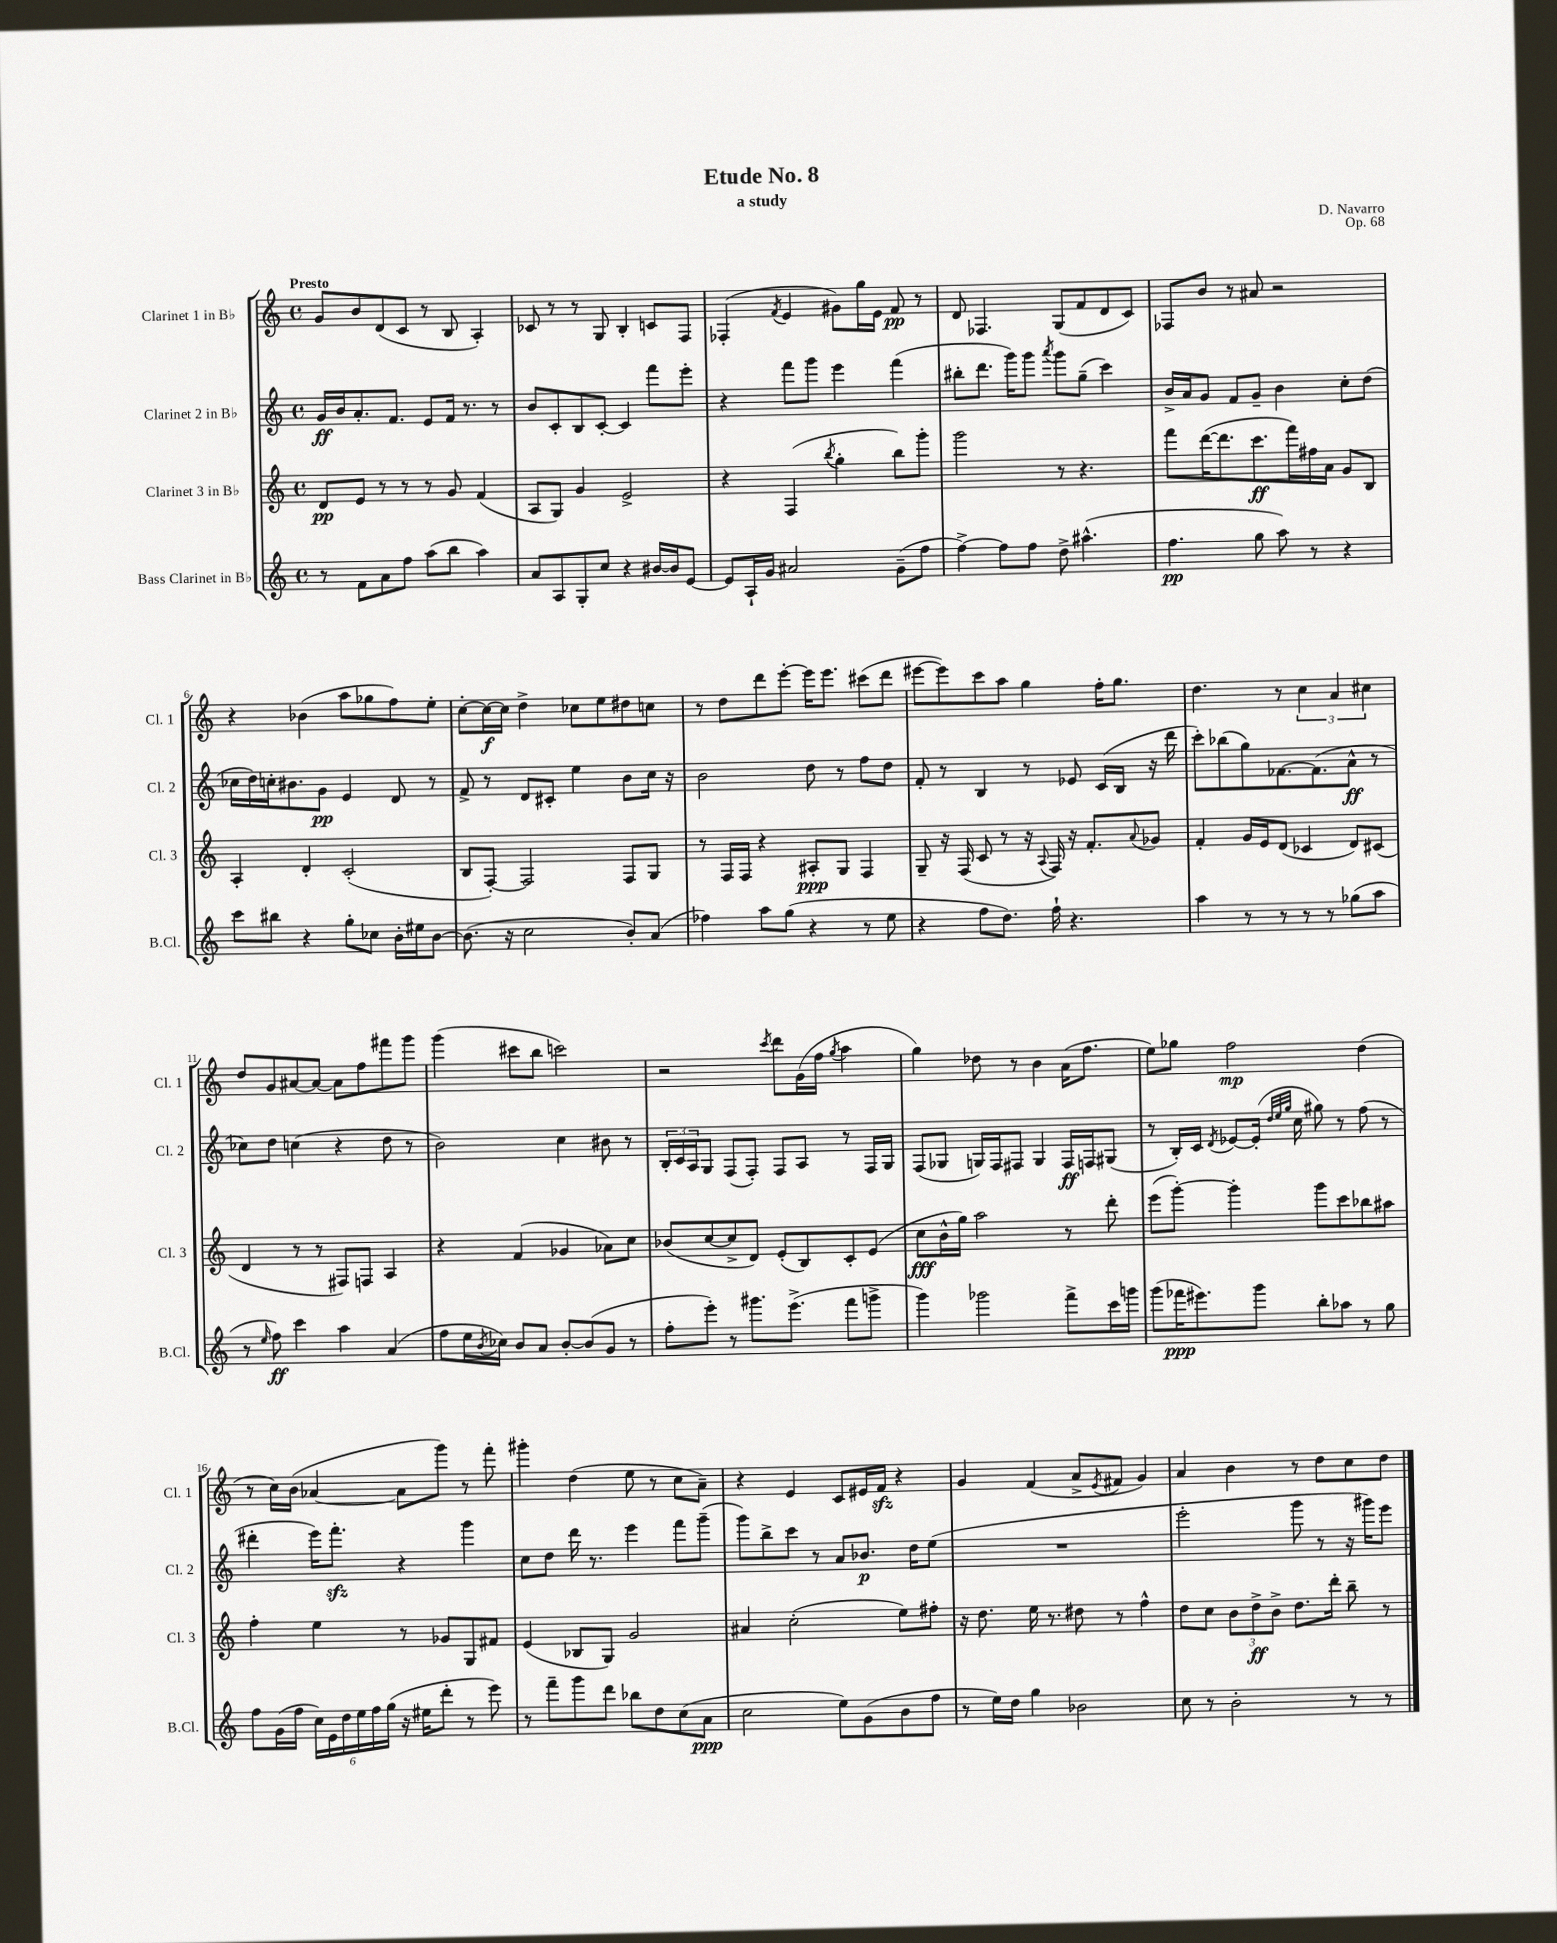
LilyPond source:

\header { title = "Etude No. 8" composer = "D. Navarro" subtitle = "a study" opus = "Op. 68" }
<<
\new StaffGroup <<
\new Staff = "s0" \with { instrumentName = "Clarinet 1 in Bb" shortInstrumentName = "Cl. 1" } {
    \clef treble \key c \major \defaultTimeSignature \time 4/4 \tempo "Presto"
    g'8 b'8 d'8( c'8 r8 b8 a4-.) |
    ces'8 r8 r8 g8 b4-. c'8 f8 |
    fes4-.( \acciaccatura { f'8 } e'4 gis'8) g''16 e'16 f'8\pp r8 |
    d'8 fes4. g8( f'8 d'8 c'8) |
    fes8 b'8 r8 ais'8 r2 |
    r4 bes'4( a''8 ges''8 f''8) e''8-. |
    c''8~-. c''16~\f c''16 d''4-> ces''8 e''8 dis''8 c''8 |
    r8 d''8 d'''8 e'''8~-. e'''16 e'''8. cis'''8( d'''8 |
    eis'''8~ eis'''8) c'''8 a''8 g''4 f''16-. g''8. |
    d''4. r8 \tuplet 3/2 { c''4 a'4 cis''4 } |
    d''8 g'8 ais'8~ ais'8~ ais'8 f''8 fis'''8 g'''8 |
    g'''4( cis'''8 b''8 c'''2) |
    r2 \acciaccatura { c'''8 } d'''8 g'16( f''16 \acciaccatura { g''8 } a''4 |
    g''4) des''8 r8 b'4 a'16( f''8. |
    e''8) ges''8 f''2\mp d''4( |
    r8 c''16) b'16( aes'4~ aes'8 g'''8) r8 f'''8-. |
    gis'''4-. d''4( e''8 r8 c''8 a'8--) |
    r4 e'4 c'8 eis'16 f'16\sfz r4 |
    g'4 f'4( a'8-> \acciaccatura { e'8 } fis'8 g'4) |
    a'4 b'4 r8 d''8 c''8 d''8 \bar "|." |
}
\new Staff = "s1" \with { instrumentName = "Clarinet 2 in Bb" shortInstrumentName = "Cl. 2" } {
    \clef treble \key c \major \defaultTimeSignature \time 4/4
    g'16\ff b'16 a'8.-. f'8. e'8 f'16 r8. r8 |
    b'8 c'8-. b8 c'8~-. c'4 f'''8 e'''8-. |
    r4 f'''8 g'''8 e'''4 f'''4( |
    bis''8-. d'''8. g'''16) g'''8 \acciaccatura { a'''8 } g'''8 g''8--( c'''4) |
    b'16-> a'16 g'8 f'8 g'8-- b'4 c''8-. d''8( |
    ces''16 d''16) c''16-. bis'8. g'8\pp e'4 d'8 r8 |
    f'8-> r8 d'8 cis'8-. e''4 b'8 c''16 r16 |
    b'2 d''8 r8 f''8 d''8 |
    f'8-. r8 b4 r8 ees'8 c'16( b16 r16 d'''16 |
    c'''8-.) bes''8( g''8) fes'8.~ fes'8.( a'8-^\ff r8 |
    ces''8) d''8 c''4( r4 d''8 r8 |
    b'2) c''4 bis'8 r8 |
    \tuplet 3/2 { b16-. c'16 a16 } g8 f8( f8-.) f8 a8 r8 f16 g16 |
    f8( ges8 g16) f16 fis8 g4 fis16\ff f16 gis8( |
    r8 b16-.) c'16 \acciaccatura { d'8 } ees'8~ ees'16-.( \grace { d''32 e''32 g''32 } c''16 gis''8) r8 f''8( r8 |
    dis'''4-. e'''16) f'''8.-.\sfz r4 g'''4 |
    c''8 d''8 d'''16 r8. e'''4 f'''8 g'''8--( |
    g'''8) b''8-> c'''8 r8 a'8 bes'8.\p d''16 e''8( |
    R1 |
    e'''2-. g'''8 r8 r16 gis'''16) e'''8 \bar "|." |
}
\new Staff = "s2" \with { instrumentName = "Clarinet 3 in Bb" shortInstrumentName = "Cl. 3" } {
    \clef treble \key c \major \defaultTimeSignature \time 4/4
    d'8\pp e'8 r8 r8 r8 g'8 f'4( |
    a8 g8) g'4 e'2-> |
    r4 f4( \acciaccatura { b''8 } g''4-. b''8) g'''8-. |
    g'''2 r8 r4. |
    f'''8 d'''16~( d'''8. c'''8.\ff f'''16) fis''16 a'16 g'8 b8 |
    a4-. d'4-. c'2-.( |
    b8 f8~-.) f2 f8 g8 |
    r8 f16 f16 r4 ais8-.\ppp g8 f4 |
    g8-- r16 f16( c'8 r8 r16 \appoggiatura { a8 } f16) r16 f'8.-. \appoggiatura { a'8 } ges'8 |
    f'4-. g'16 e'16 d'8( ces'4 d'8) cis'8( |
    d'4 r8 r8 fis8) f8 a4 |
    r4 f'4( ges'4 aes'8) c''8 |
    bes'8( c''8~ c''8-> d'8) e'8-.( b8) c'8-. e'8( |
    c''8\fff b'16-^ g''16) a''2 r8 d'''8-. |
    e'''8( g'''8~-.) g'''4-. g'''8 c'''8 bes''8 ais''8 |
    f''4-. e''4 r8 ges'8 g8 fis'8 |
    e'4( bes8 g8) g'2 |
    ais'4 c''2-.( e''8) fis''8-. |
    r16 d''8. e''16 r8. dis''8 r8 f''4-^ |
    d''8 c''8 \tuplet 3/2 { b'8 d''8->\ff b'8-> } d''8. d'''16-. b''8-- r8 \bar "|." |
}
\new Staff = "s3" \with { instrumentName = "Bass Clarinet in Bb" shortInstrumentName = "B.Cl." } {
    \clef treble \key c \major \defaultTimeSignature \time 4/4
    r8 f'8 a'8 f''8 a''8( b''8 a''4) |
    a'8 a8 g8-. c''8 r4 bis'16~ bis'16 e'8~ |
    e'8 a16-! g'16 ais'2 g'8--( f''8 |
    f''4~->) f''8 f''8 d''8-> ais''4.-^( |
    f''4.\pp g''8 a''8) r8 r4 |
    c'''8 bis''8 r4 g''8-. ces''8 b'16-. eis''16 b'8~ |
    b'8.( r16 c''2 b'8-.) a'8( |
    fes''4) a''8 g''8( r4 r8 e''8 |
    r4 f''8 d''8.) f''16-! r4. |
    a''4 r8 r8 r8 r8 ges''8( a''8 |
    r8 \grace { e''16 } f''8\ff) c'''4 a''4 a'4( |
    f''8 e''16 \acciaccatura { b'8 } ces''16) b'8 a'8 b'8~-. b'8( g'8 r8 |
    f''8-. e'''8-.) r8 gis'''8. e'''8.->( f'''8 g'''8-> |
    g'''4) ges'''2 f'''8-> c'''16 g'''16 |
    g'''8( fes'''16\ppp eis'''8.) g'''8 b''8-. aes''8 r8 g''8 |
    f''8 g'16( f''16 \tuplet 6/4 { c''16) e'16 d''16 e''16 f''16 g''16( } r16 eis''16 d'''8-. r8 e'''8) |
    r8 f'''8-- g'''8 d'''8 bes''8 d''8 c''8( a'8\ppp |
    c''2 e''8) g'8( b'8 f''8 |
    r8 e''16) d''16 g''4 bes'2 |
    c''8 r8 b'2-. r8 r8 \bar "|." |
}
>>
>>
